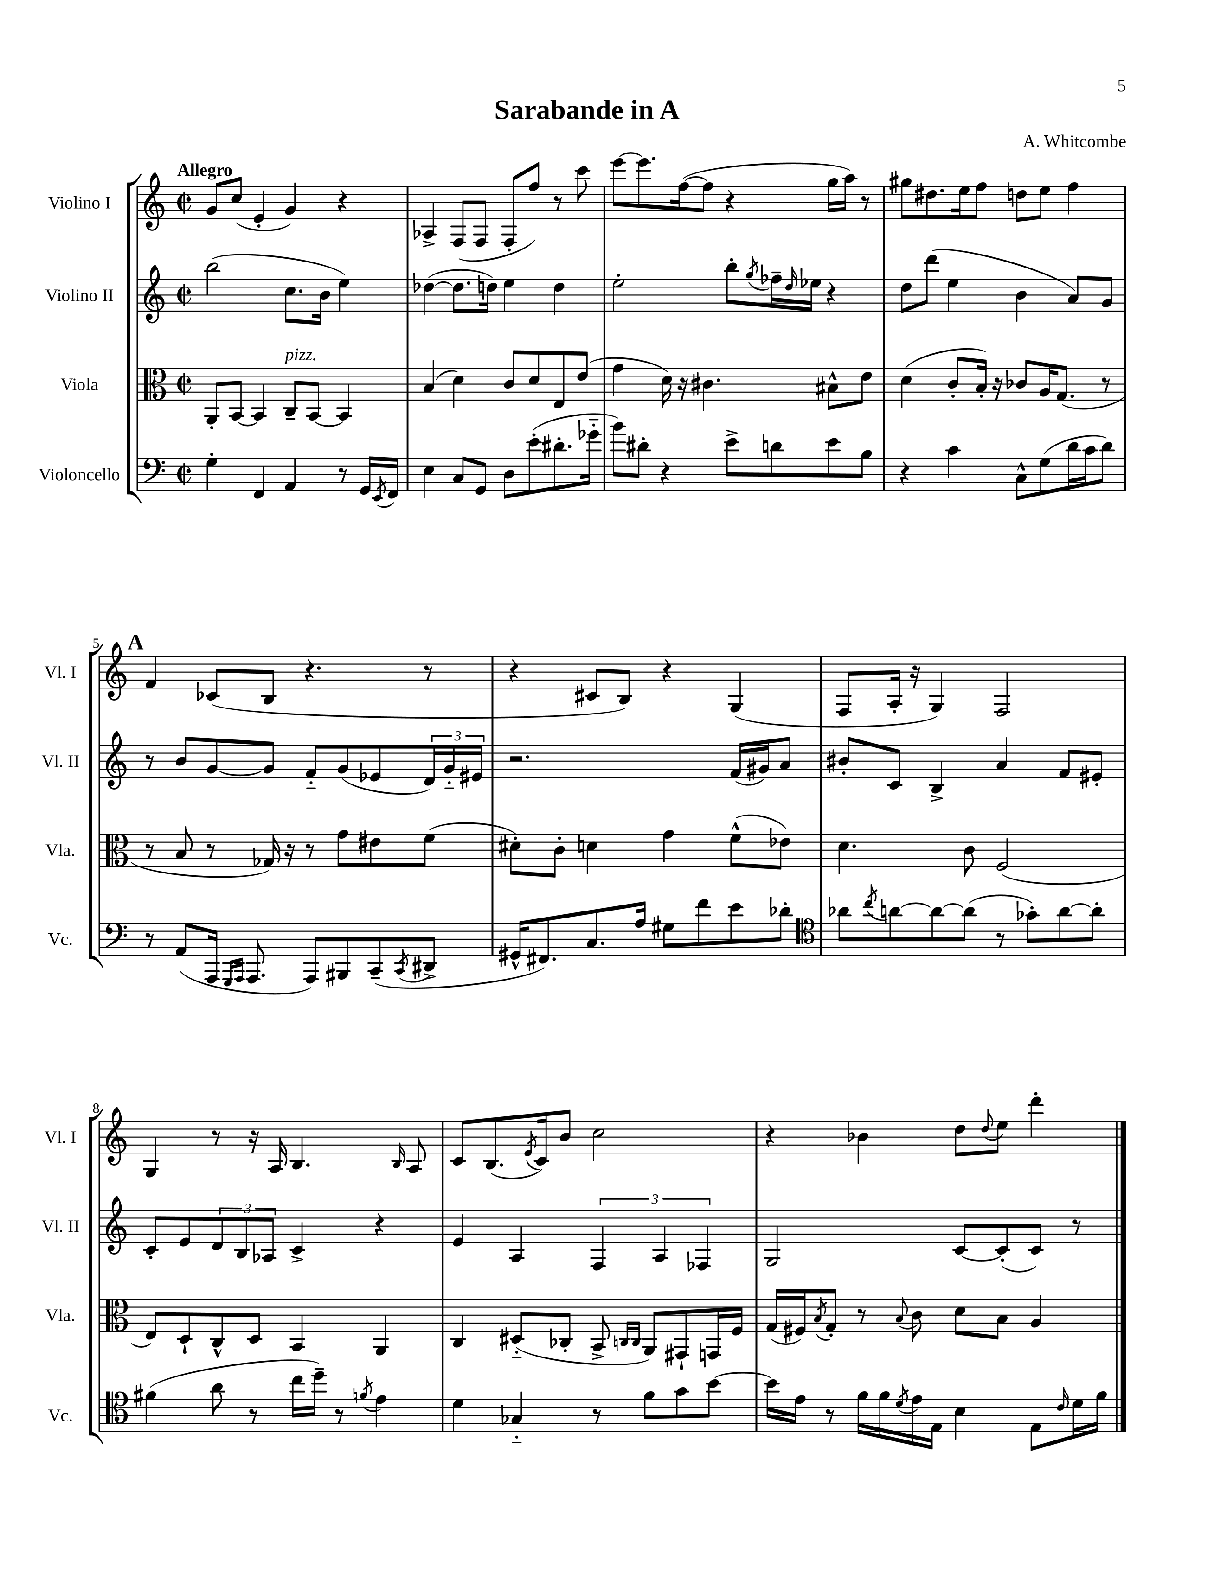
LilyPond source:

\header { title = "Sarabande in A" composer = "A. Whitcombe" }
<<
\new StaffGroup <<
\new Staff = "s0" \with { instrumentName = "Violino I" shortInstrumentName = "Vl. I" } {
    \clef treble \key c \major \defaultTimeSignature \time 2/2 \tempo "Allegro"
    g'8 c''8( e'4-. g'4) r4 |
    aes4-> f8( f8 f8-. f''8) r8 c'''8 |
    e'''8~ e'''8. f''16~( f''8 r4 g''16 a''16) r8 |
    gis''8 dis''8. e''16 f''8 d''8 e''8 f''4 |
    \mark \markup { \bold "A" } f'4 ces'8( b8 r4. r8 |
    r4 cis'8 b8) r4 g4( |
    f8 a16-. r16 g4) f2 |
    g4 r8 r16 a16 b4. \grace { b16 } a8 |
    c'8 b8.( \acciaccatura { e'8 } c'16) b'8 c''2 |
    r4 bes'4 d''8 \appoggiatura { d''8 } e''8 d'''4-. \bar "|." |
}
\new Staff = "s1" \with { instrumentName = "Violino II" shortInstrumentName = "Vl. II" } {
    \clef treble \key c \major \defaultTimeSignature \time 2/2
    b''2( c''8. b'16 e''4) |
    des''4~( des''8. d''16) e''4 d''4 |
    e''2-. b''8-. \acciaccatura { g''8 } fes''16-- \grace { d''16 } ees''16 r4 |
    d''8 d'''8( e''4 b'4 a'8) g'8 |
    \mark \markup { \bold "A" } r8 b'8 g'8~ g'8 f'8-_ g'8( ees'8 \tuplet 3/2 { d'16) g'16-_ eis'16 } |
    r2. f'16( gis'16) a'8 |
    bis'8-. c'8 b4-> a'4 f'8 eis'8-. |
    c'8-. e'8 \tuplet 3/2 { d'8 b8 aes8 } c'4-> r4 |
    e'4 a4 \tuplet 3/2 { f4 a4 fes4 } |
    g2 c'8~ c'8-.( c'8) r8 \bar "|." |
}
\new Staff = "s2" \with { instrumentName = "Viola" shortInstrumentName = "Vla." } {
    \clef alto \key c \major \defaultTimeSignature \time 2/2
    a,8-. b,8~ b,4 c8--^\markup { \italic "pizz." } b,8~ b,4 |
    b4( d'4) c'8 d'8 e8 e'8( |
    g'4 d'16) r16 cis'4. bis8-^ e'8 |
    d'4( c'8-. b16-.) r16 ces'8 a16 g8.( r8 |
    \mark \markup { \bold "A" } r8 b8 r8 ges16) r16 r8 g'8 eis'8 f'8( |
    dis'8-.) c'8-. d'4 g'4 f'8-^( ees'8) |
    d'4. c'8 f2( |
    e8) d8-! c8-^ d8 b,4 a,4 |
    c4 dis8-_( ces8-. b,8-> \grace { c16 c16 } a,8) gis,8-! g,16 f16 |
    g16( fis16) \acciaccatura { b8 } g8-. r8 \appoggiatura { b8 } c'8 d'8 b8 a4 \bar "|." |
}
\new Staff = "s3" \with { instrumentName = "Violoncello" shortInstrumentName = "Vc." } {
    \clef bass \key c \major \defaultTimeSignature \time 2/2
    g4-. f,4 a,4 r8 g,16 \acciaccatura { e,8 } f,16 |
    e4 c8 g,8 d8 e'8-.( dis'8.-. ges'16-_ |
    b'8) dis'8-. r4 e'8-> d'8 e'8 b8 |
    r4 c'4 c8-^ g8( d'16 c'16 d'8) |
    \mark \markup { \bold "A" } r8 a,8( a,,16 \grace { g,,16 a,,16 } a,,8. a,,8) bis,,8 c,8--( \acciaccatura { c,8 } dis,8-> |
    gis,16-^ fis,8.) c8. a16 gis8 f'8 e'8 des'8-. |
    \clef tenor aes'8 \acciaccatura { c''8 } a'8~ a'8~ a'8( r8 ges'8-.) a'8~ a'8-. |
    fis'4( a'8 r8 c''16 d''16--) r8 \acciaccatura { f'8 } e'4 |
    d'4 ges4-_ r8 f'8 g'8 b'8~ |
    b'16 e'16 r8 f'16 f'16 \acciaccatura { d'8 } e'16 e16 b4 e8 \grace { c'16 } d'16 f'16 \bar "|." |
}
>>
>>
